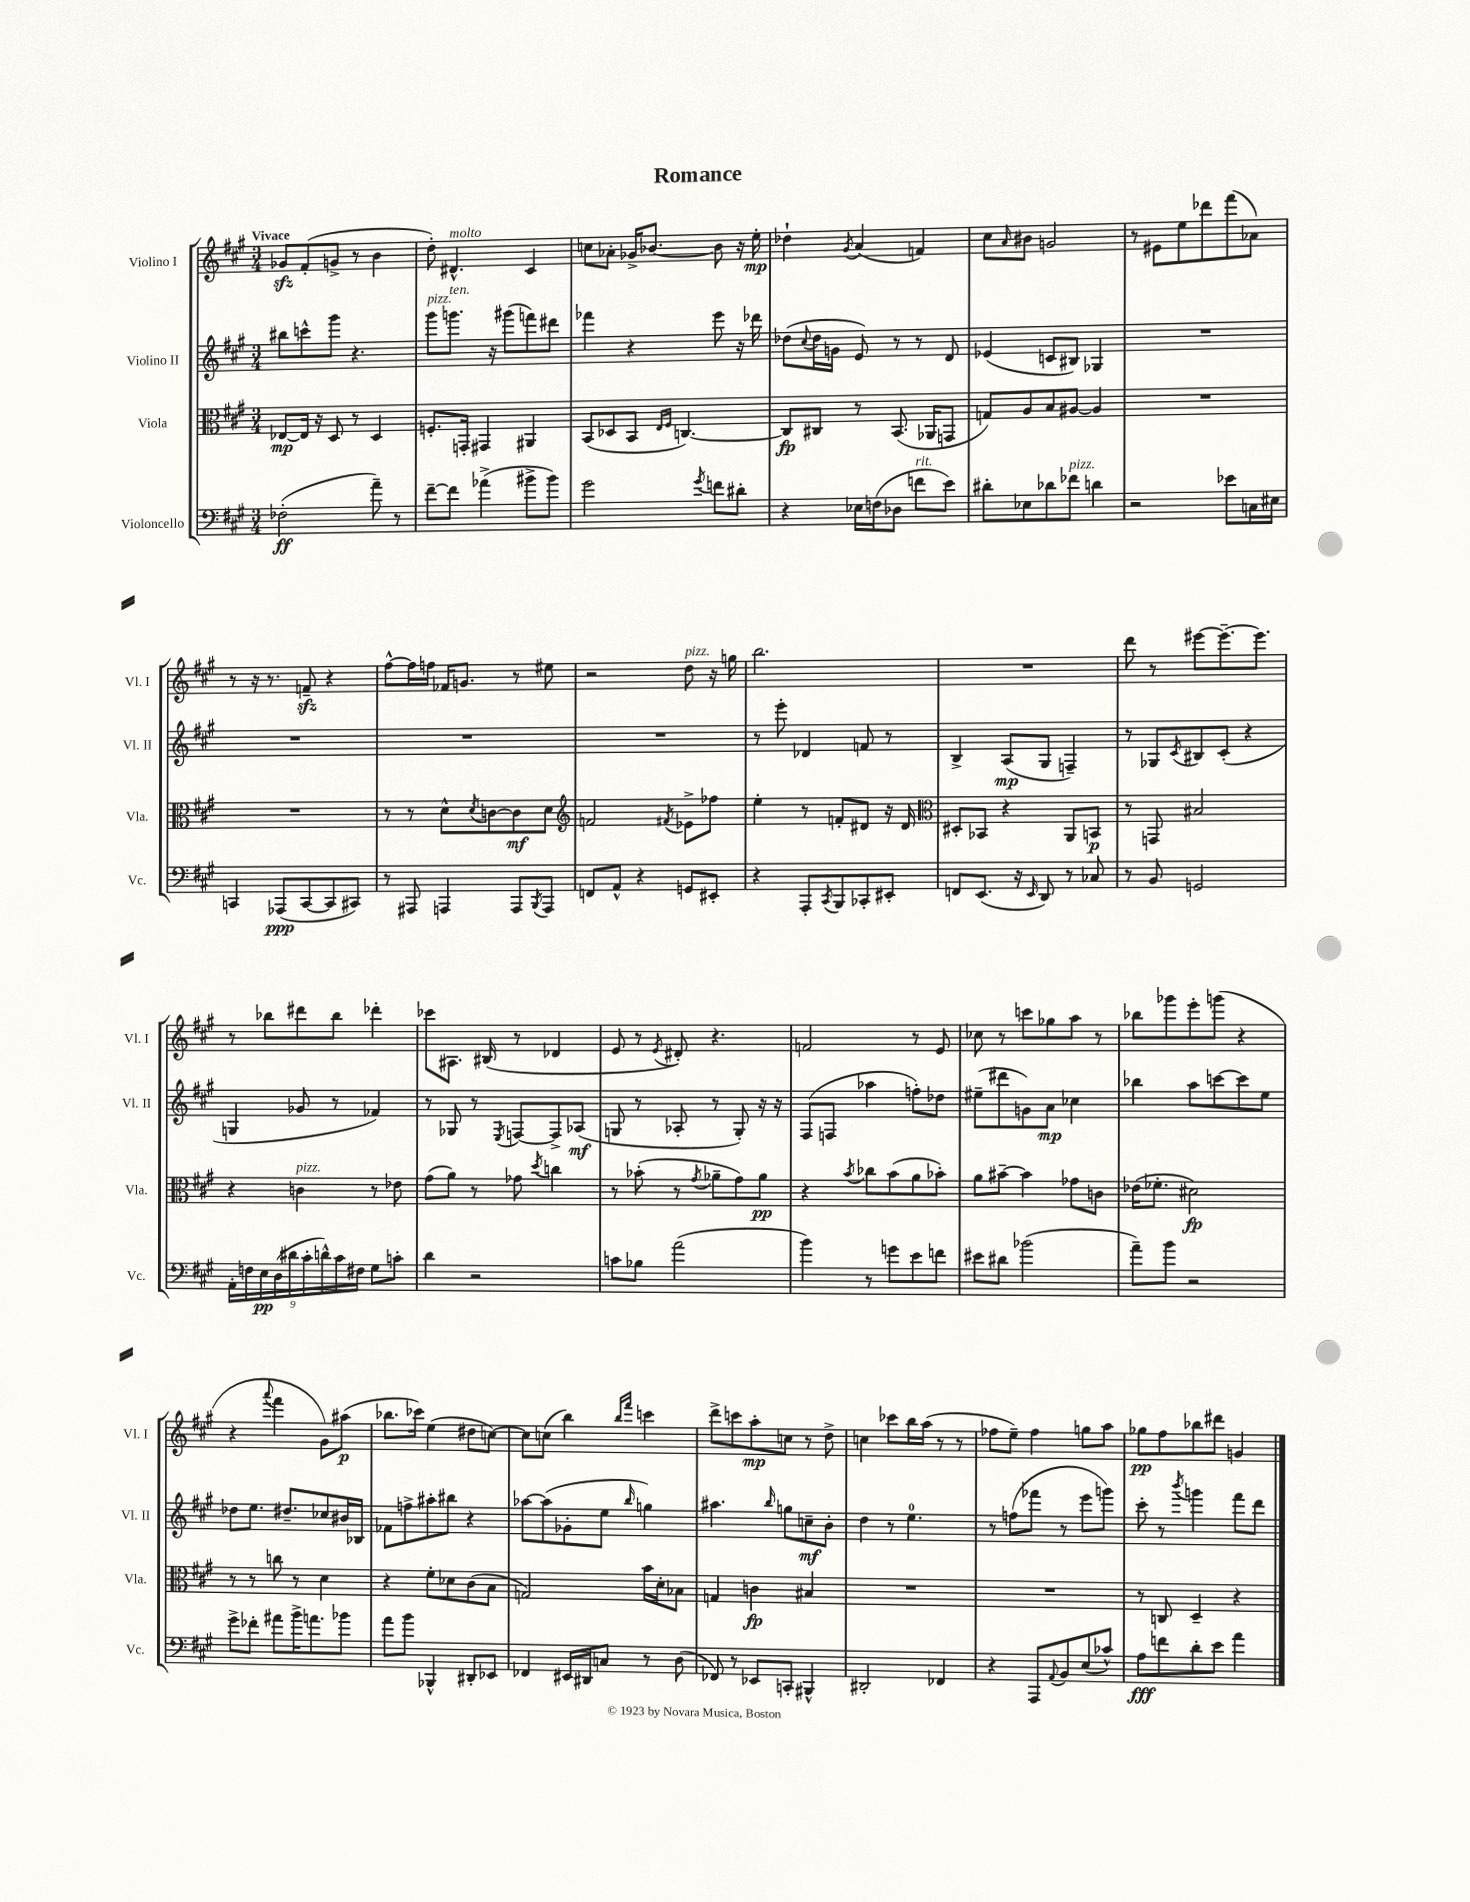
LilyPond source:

\header { title = "Romance" }
<<
\new StaffGroup <<
\new Staff = "s0" \with { instrumentName = "Violino I" shortInstrumentName = "Vl. I" } {
    \clef treble \key a \major \numericTimeSignature \time 3/4 \tempo "Vivace"
    ges'8\sfz fis'8-.( g'8-> r8 b'4 |
    d''8-.) dis'4.-^^\markup { \italic "molto" } cis'4 |
    c''8 aes'8-. ges'16-> bes'8.~ bes'8 r16 e''16-.\mp |
    des''4-! \acciaccatura { gis'8 } a'4( f'4) |
    cis''8 \grace { a'16 } bis'8 g'2 |
    r8 eis'8 e''8 des'''8 fis'''8( aes'8) |
    r8 r16 r8. f'8--\sfz r4 |
    fis''8~-^ fis''16 f''16 fes'16 g'8. r8 eis''8 |
    r2 d''8^\markup { \italic "pizz." } r16 g''16 |
    b''2. |
    R2. |
    d'''8 r8 eis'''8~ eis'''8.~-- eis'''8. |
    r8 bes''8 dis'''8 bes''8 des'''4-. |
    ces'''8 ais8. bis16( r8 des'4 |
    e'8 r8 \acciaccatura { e'8 } dis'8-.) r4. |
    f'2 r8 e'8 |
    ces''8 r8 c'''8 ges''8 a''8 r8 |
    bes''8 ges'''8 e'''8-. g'''8( r4 |
    r4 \appoggiatura { a'''8 } fis'''4 gis'8) ais''8\p( |
    bes''8. ces'''16) e''4( dis''8 c''8~) |
    c''8 c''8( b''4) \grace { b''16 fis'''16 } c'''4 |
    d'''8-> c'''8 a''8-.\mp c''8 r8 d''8-> |
    c''4 ces'''8 b''16 a''16( r8 r8 |
    fes''8 e''8--) fes''4 g''8 a''8 |
    ges''8\pp fis''8 bes''8 dis'''8 g'4 \bar "|." |
}
\new Staff = "s1" \with { instrumentName = "Violino II" shortInstrumentName = "Vl. II" } {
    \clef treble \key a \major \numericTimeSignature \time 3/4
    bis''8 c'''8-^ gis'''8 r4. |
    gis'''8^\markup { \italic "pizz." } g'''8.^\markup { \italic "ten." } r16 gis'''8( f'''8) dis'''8 |
    fes'''4 r4 e'''8 r16 des'''16 |
    des''8( \appoggiatura { cis''8 } des''16 g'16 e'8) r8 r8 d'8 |
    ees'4( c'8 bis8) ges4 |
    R2. |
    R2. |
    R2. |
    R2. |
    r8 e'''8-. des'4 f'8 r8 |
    b4-> a8\mp( gis8 f4--) |
    r8 ges8 \acciaccatura { cis'8 } bis8 cis'8-.( r4 |
    g4 ges'8 r8 fes'4) |
    r8 ges8 r8 \acciaccatura { e8 } f8~ f8-> aes8\mf( |
    g8 r8 aes8-. r8 g8-.) r16 r16 |
    fis8( f8 aes''4 f''8-.) des''8 |
    eis''8--( dis'''8 g'8) a'8\mp ces''4 |
    bes''4 a''8 c'''8~ c'''8 e''8 |
    des''8 e''8. dis''8.-- ces''8 bis'16 bes16 |
    fes'8 f''8-> ais''8-. bis''8 r4 |
    aes''8~ aes''8( ges'8-. e''8 \grace { b''16 } g''4) |
    ais''4. \grace { b''16 } g''8 c''8--\mf b'8-. |
    d''4 r8 e''4.-0 |
    r8 f''8( fes'''8 r8 e'''8 g'''8) |
    cis'''8-. r8 \acciaccatura { b'''8 } g'''4 fis'''8 d'''8 \bar "|." |
}
\new Staff = "s2" \with { instrumentName = "Viola" shortInstrumentName = "Vla." } {
    \clef alto \key a \major \numericTimeSignature \time 3/4
    ees8~\mp ees16 r16 d8 r8 d4 |
    f8.-. g,16-. gis,4 ais,4 |
    b,8( des8 b,8 \grace { e16 fis16 } c4.~) |
    c8\fp cis8 r8 b,8.( aes,16 g,8 |
    g8) a8 b8 ais8~ ais4 |
    R2. |
    R2. |
    r8 r8 d'8-^ \acciaccatura { d'8 } c'8~ c'8\mf d'8 |
    \clef treble f'2 \acciaccatura { fis'8 } ees'8-> fes''8 |
    e''4-. r8 f'8-. dis'8 r16 dis'16 |
    \clef alto dis8-. bes,8 r4 a,8 b,8\p |
    r8 g,8 bis2 |
    r4 c'4^\markup { \italic "pizz." } r8 ees'8 |
    gis'8( a'8) r8 ges'8 \acciaccatura { d''8 } c''4 |
    r8 bes'8-.( r8 \acciaccatura { gis'8 } aes'8-- gis'8) aes'8\pp |
    r4 \acciaccatura { b'8 } ces''8 b'8( a'8 bes'8-.) |
    a'8 bis'8~-- bis'4 ges'8 c'8 |
    ees'16( fes'8.-. dis'2\fp) |
    r8 r8 c''8 r8 d'4 |
    r4 fis'8-. des'8 cis'8( b8 |
    g2) b'16 d'16-. bes8 |
    g4 c'4\fp bis4 |
    R2. |
    R2. |
    r8 c8 d4-- r4 \bar "|." |
}
\new Staff = "s3" \with { instrumentName = "Violoncello" shortInstrumentName = "Vc." } {
    \clef bass \key a \major \numericTimeSignature \time 3/4
    fes2-.\ff( a'8--) r8 |
    fis'8~-- fis'8 aes'4->( bis'8-> bis'8) |
    gis'2 \acciaccatura { gis'8 } f'8 dis'8-. |
    r4 ees16 f16( des8 f'8^\markup { \italic "rit." } e'8) |
    dis'8-. ees8 des'8 fes'8^\markup { \italic "pizz." } d'4 |
    r2 ees'8 c16 eis16 |
    c,4 aes,,8\ppp( c,8~ c,8 cis,8) |
    r8 ais,,8 a,,4 a,,8 \acciaccatura { b,,8 } a,,8 |
    f,8 a,8-^ r4 g,8 eis,8-. |
    r4 a,,8-. \acciaccatura { cis,8 } b,,8 ces,8-. eis,8-. |
    f,8 e,8.( r16 \grace { e,16 } d,8) r8 ces8 |
    r8 b,8 g,2 |
    \tuplet 9/8 { a,16-. f16 e16\pp d16( dis'16 cis'16-. d'16-^) cis'16 fis16 } gis8 c'8-. |
    d'4 r2 |
    c'8 bes8 a'2( |
    b'4) r8 g'8 e'8 f'8 |
    eis'8 dis'8 bes'2( |
    a'8--) b'8 r2 |
    gis'8-> fes'8-. ais'8 b'16-> a'8. bes'8 |
    a'8 b'8 bes,,4-^ dis,8-. ees,8 |
    fes,4 eis,16 dis,16 c8 r8 d8( |
    fes,8) r8 ees,8 c,8-. bis,,4-^ |
    dis,2-. fes,4 |
    r4 a,,8 \appoggiatura { a,8 } b,8 e8( ces'8-^) |
    a8\fff f'8 d'8-. e'8 a'4 \bar "|." |
}
>>
>>
\layout { \context { \Score \remove "Bar_number_engraver" } }
